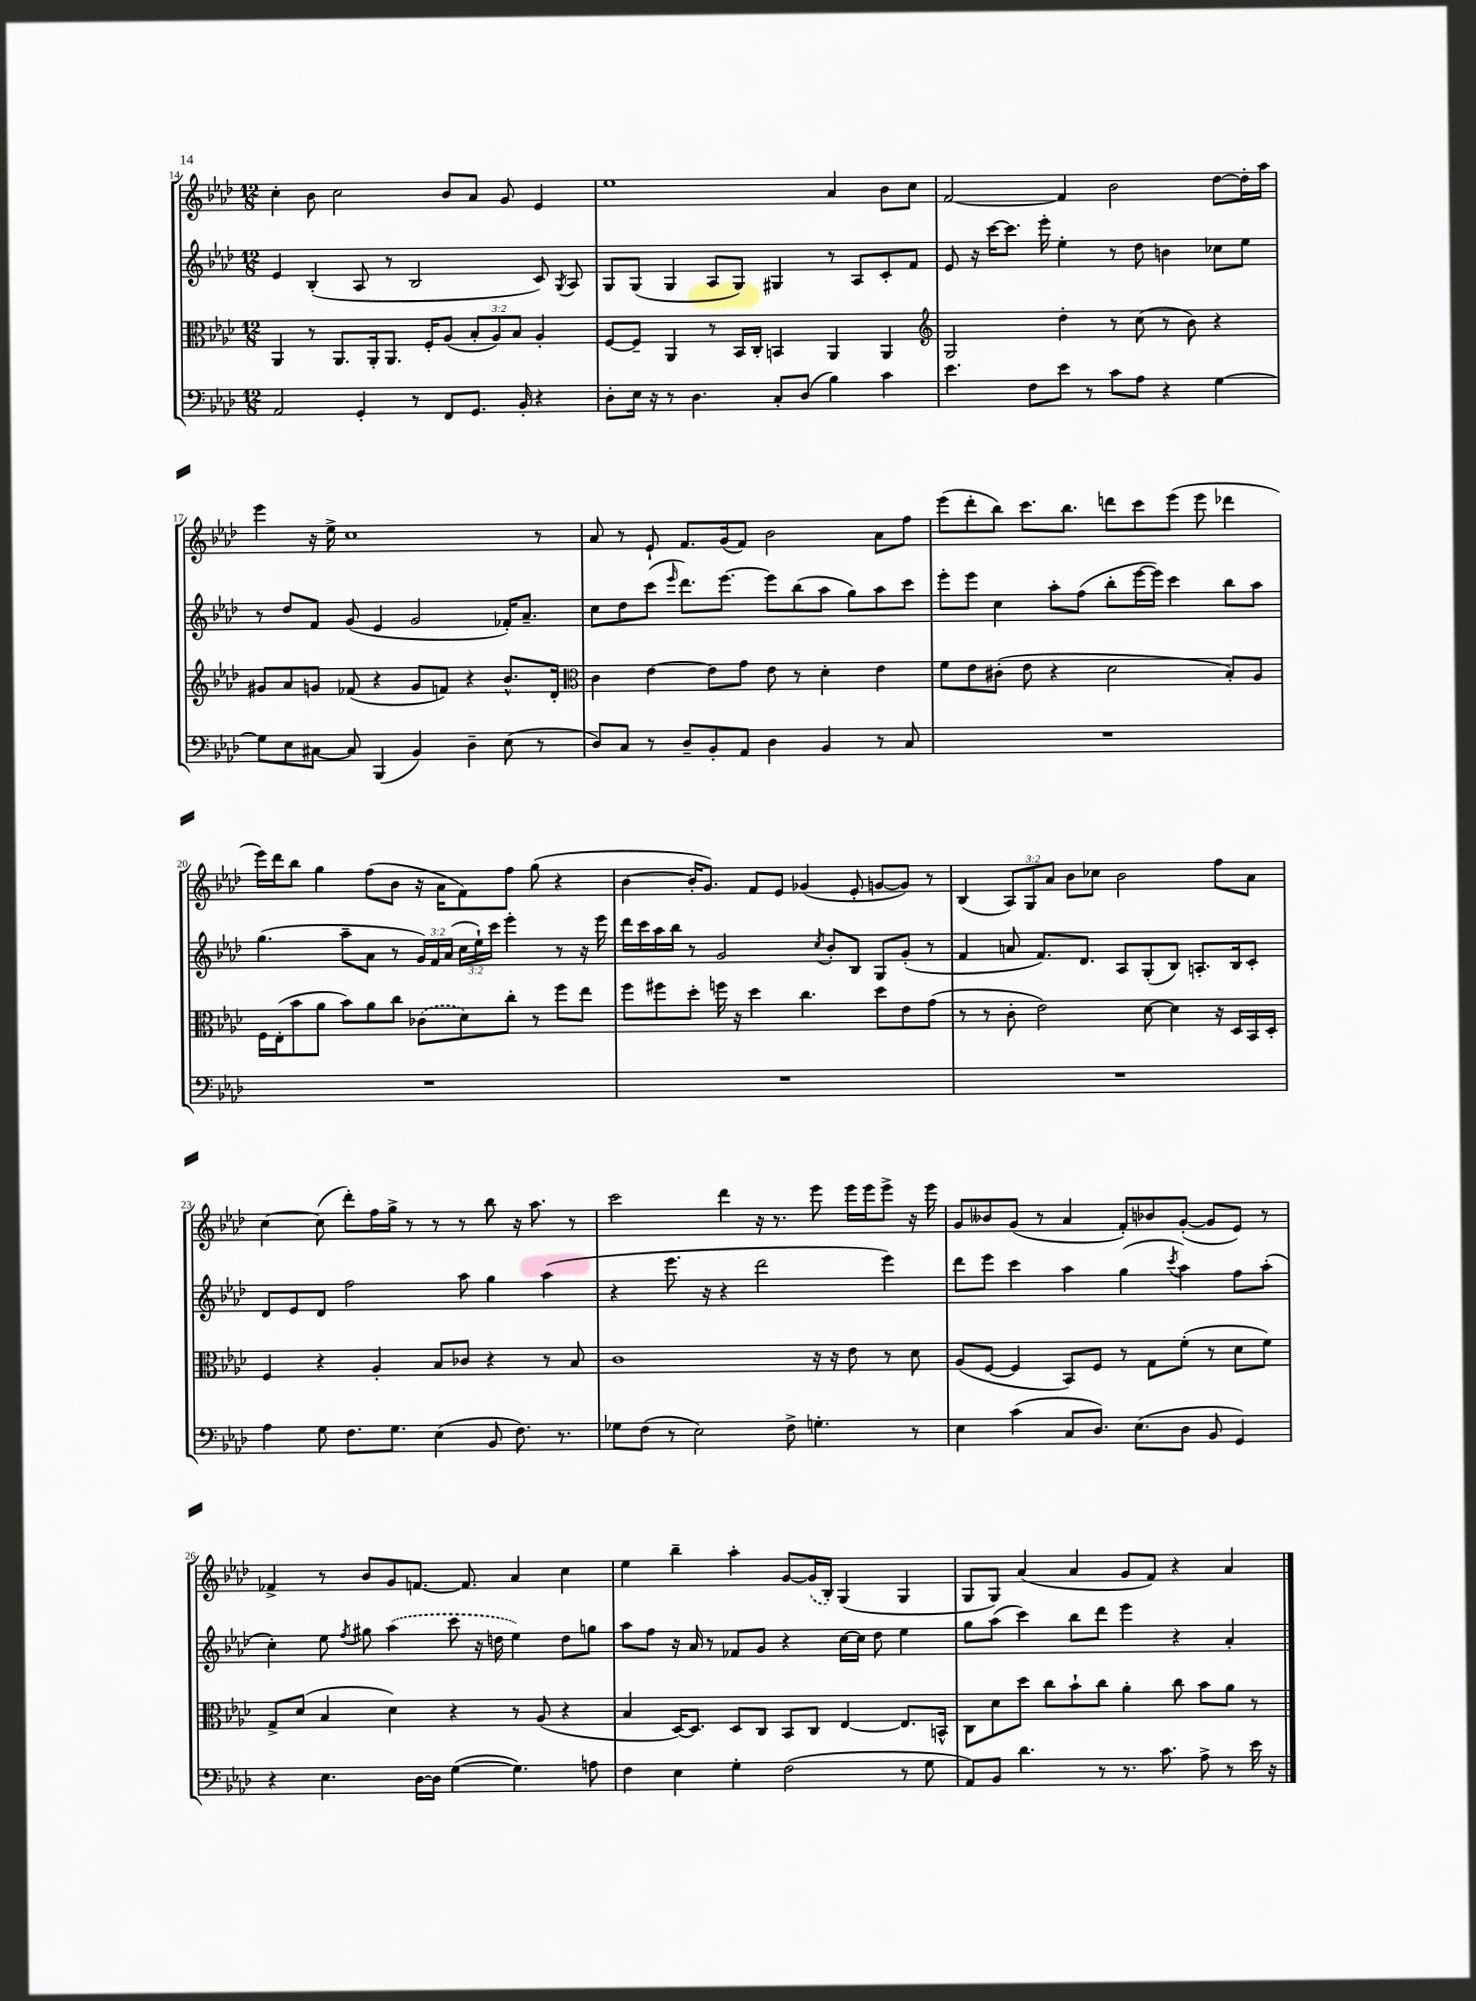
<<
\new StaffGroup <<
\new Staff = "s0" {
    \clef treble \key aes \major \numericTimeSignature \time 12/8 \override Staff.TupletNumber.text = #tuplet-number::calc-fraction-text
    \autoBeamOff c''4-. bes'8 c''2 bes'8[ aes'8] g'8 ees'4 |
    ees''1 aes'4 bes'8[ c''8] |
    f'2~ f'4 bes'2 des''8[~ des''16-. aes''16] |
    ees'''4 r16 ees''16-> c''1 r8 |
    aes'8 r8 ees'8-! f'8.[ g'16( f'8]) bes'2 aes'8[ f''8] |
    ees'''8[( des'''8-. bes''8]) c'''8.[ bes''8.] d'''8[ c'''8 ees'''8]( ees'''8 des'''4 |
    ees'''16[) des'''16 bes''8] g''4 f''8[( bes'8] r16 aes'16[ f'8) f''8] g''8( r4 |
    bes'4~ bes'16[-. g'8.]) f'8[ ees'8] ges'4( ees'8-. g'8[~ g'8]) r8 |
    bes4( \tuplet 3/2 { aes8[) g8 aes'8] } bes'8[ ces''8] bes'2 f''8[ aes'8] |
    c''4~ c''8( des'''8[-.) f''16 g''16]-> r8 r8 r8 bes''8 r16 aes''8. r8 |
    c'''2 des'''4 r16 r8. ees'''8 ees'''16[ ees'''16 ees'''8]-> r16 ees'''16 |
    g'8[ beses'8 g'8]( r8 aes'4 f'8[-.) bes'8 g'8]~-.( g'8[ ees'8]) r8 |
    fes'4-> r8 bes'8[ g'8 f'8.]~ f'8. aes'4 c''4 |
    ees''4 bes''4-- aes''4-. g'8[~ \once \slurDashed g'16( bes16]-.) g4( g4 |
    g8[ g8]) aes'4( aes'4 g'8[ f'8]) r4 aes'4 \bar "|." |
}
\new Staff = "s1" {
    \clef treble \key aes \major \numericTimeSignature \time 12/8 \override Staff.TupletNumber.text = #tuplet-number::calc-fraction-text
    \autoBeamOff ees'4 bes4-.( aes8 r8 bes2 c'8) \acciaccatura { g8 } aes8 |
    g8[ g8]( g4 aes8[ g8]) gis4 r8 aes8[ c'8-. f'8] |
    ees'8 r16 c'''16[~ c'''8.] ees'''16-. ees''4-. r8 des''8 b'4 ces''8[ ees''8] |
    r8 des''8[ f'8] g'8( ees'4 g'2 fes'16[-.) aes'8.]-- |
    c''8[ des''8 c'''8]( \grace { ees'''16 } des'''8.[) ees'''8.]~ ees'''8[ bes''8( aes''8] g''8[) aes''8 c'''8] |
    ees'''8[-. ees'''8] c''4 aes''8[-. f''8]( bes''8[-. ees'''16~ ees'''16]) c'''4 bes''8[ aes''8] |
    g''4.( aes''8[-- aes'8] r8 \tuplet 3/2 { g'16[) f'16 aes'16]( } \tuplet 3/2 { c''16[ ees''16-!) c'''16] } ees'''4-. r8 r16 ees'''16 |
    des'''16[ c'''16 aes''16 bes''16] r8 g'2 \acciaccatura { c''8 } bes'8[-. bes8] g8[ g'8]-.( r8 |
    f'4 a'8 f'8.[) des'8.] aes8[ g8-.( bes8]) a8.[-. bes16 c'8]-. |
    des'8[ ees'8 des'8] f''2 aes''8 g''4 aes''4( |
    r4 ees'''8. r16 r4 des'''2 ees'''4) |
    des'''8[ ees'''8] c'''4 aes''4 g''4( \acciaccatura { c'''8 } aes''4) f''8[ aes''8]-.( |
    c''4-.) ees''8 \acciaccatura { f''8 } gis''8 \once \slurDashed aes''4( c'''8 r16 d''16 ees''4) d''8[ g''8] |
    aes''8[ f''8] r16 aes'16 r8 fes'8[ g'8] r4 c''16[~ c''16] des''8 ees''4 |
    g''8[ aes''8]( c'''4) bes''8[ des'''8] ees'''4 r4 aes'4-. \bar "|." |
}
\new Staff = "s2" {
    \clef alto \key aes \major \numericTimeSignature \time 12/8 \override Staff.TupletNumber.text = #tuplet-number::calc-fraction-text
    \autoBeamOff aes,4 r8 aes,8.[ aes,16-. aes,8.] f16[-. aes8]( \tuplet 3/2 { bes8[-. aes8) bes8] } aes4-. |
    f8[~ f8]-- aes,4 r8 bes,16[ c16]-. b,4 aes,4 aes,4 |
    \clef treble g2 des''4-. r8 c''8( r8 bes'8) r4 |
    gis'8[ aes'8 g'8] fes'8( r4 g'8[ f'8]) r4 bes'8.[-^ des'16]-. |
    \clef alto c'4 ees'4~ ees'8[ g'8] ees'8 r8 des'4-. ees'4 |
    f'8[ ees'8 cis'8]-.( ees'8 r4 des'2 bes8[-.) aes8] |
    f16[ ees16-.( bes'8 aes'8] bes'8[) aes'8 c''8] \once \slurDashed ces'8[( des'8) c''8]-. r8 f''8[ ees''8] |
    f''8[ fis''8 des''8]-. f''16 r16 des''4 c''4. des''8[ ees'8 g'8]( |
    r8 r8 c'8-. ees'2) des'8~ des'4 r16 des16[ bes,16 des16]-. |
    f4 r4 aes4-. bes8[ ces'8] r4 r8 bes8 |
    c'1 r16 r16 ees'8 r8 des'8 |
    aes8[( f8]~ f4 bes,8[) f8] r8 g8[ f'8]-.( r8 des'8[ f'8]) |
    g8[-> des'8]( bes4 des'4) r4 r8 aes8( r4 |
    bes4 des16[~) des8.] des8[ c8] bes,8[ c8] ees4~ ees8.[ b,16]-^ |
    c8[ des'8 des''8] c''8[ bes'8-! c''8] aes'4-. c''8 bes'8[ aes'8] r8 \bar "|." |
}
\new Staff = "s3" {
    \clef bass \key aes \major \numericTimeSignature \time 12/8
    \autoBeamOff aes,2 g,4-. r8 f,8[ g,8.] bes,16-. r4 |
    des8[-. ees16] r16 r8 des4. c8[-. des8]( bes4) c'4 |
    ees'4. f8[ ees'8] r8 c'8[ aes8] r4 g4~ |
    g8[ ees8 cis8]~ cis8 bes,,4( bes,4) des4-- ees8( r8 |
    des8[) c8] r8 des8[-- bes,8-. aes,8] des4 bes,4 r8 c8 |
    R1. |
    R1. |
    R1. |
    R1. |
    aes4 g8 f8.[ g8.] ees4( bes,8 f8.) r8. |
    ges8[ f8]( r8 ees2) f8-> g4.-. r8 |
    ees4 c'4( c8[ des8.]) ees8.[( des8] bes,8 g,4) |
    r4 ees4. des16[~ des16] g4~( g4.) a8 |
    f4 ees4 g4-. f2( r8 g8 |
    aes,8[) bes,8] des'4. r8 r8. c'8. aes8-> r8 ees'16 r16 \bar "|." |
}
>>
>>
\layout { \context { \Score currentBarNumber = #14 } }
